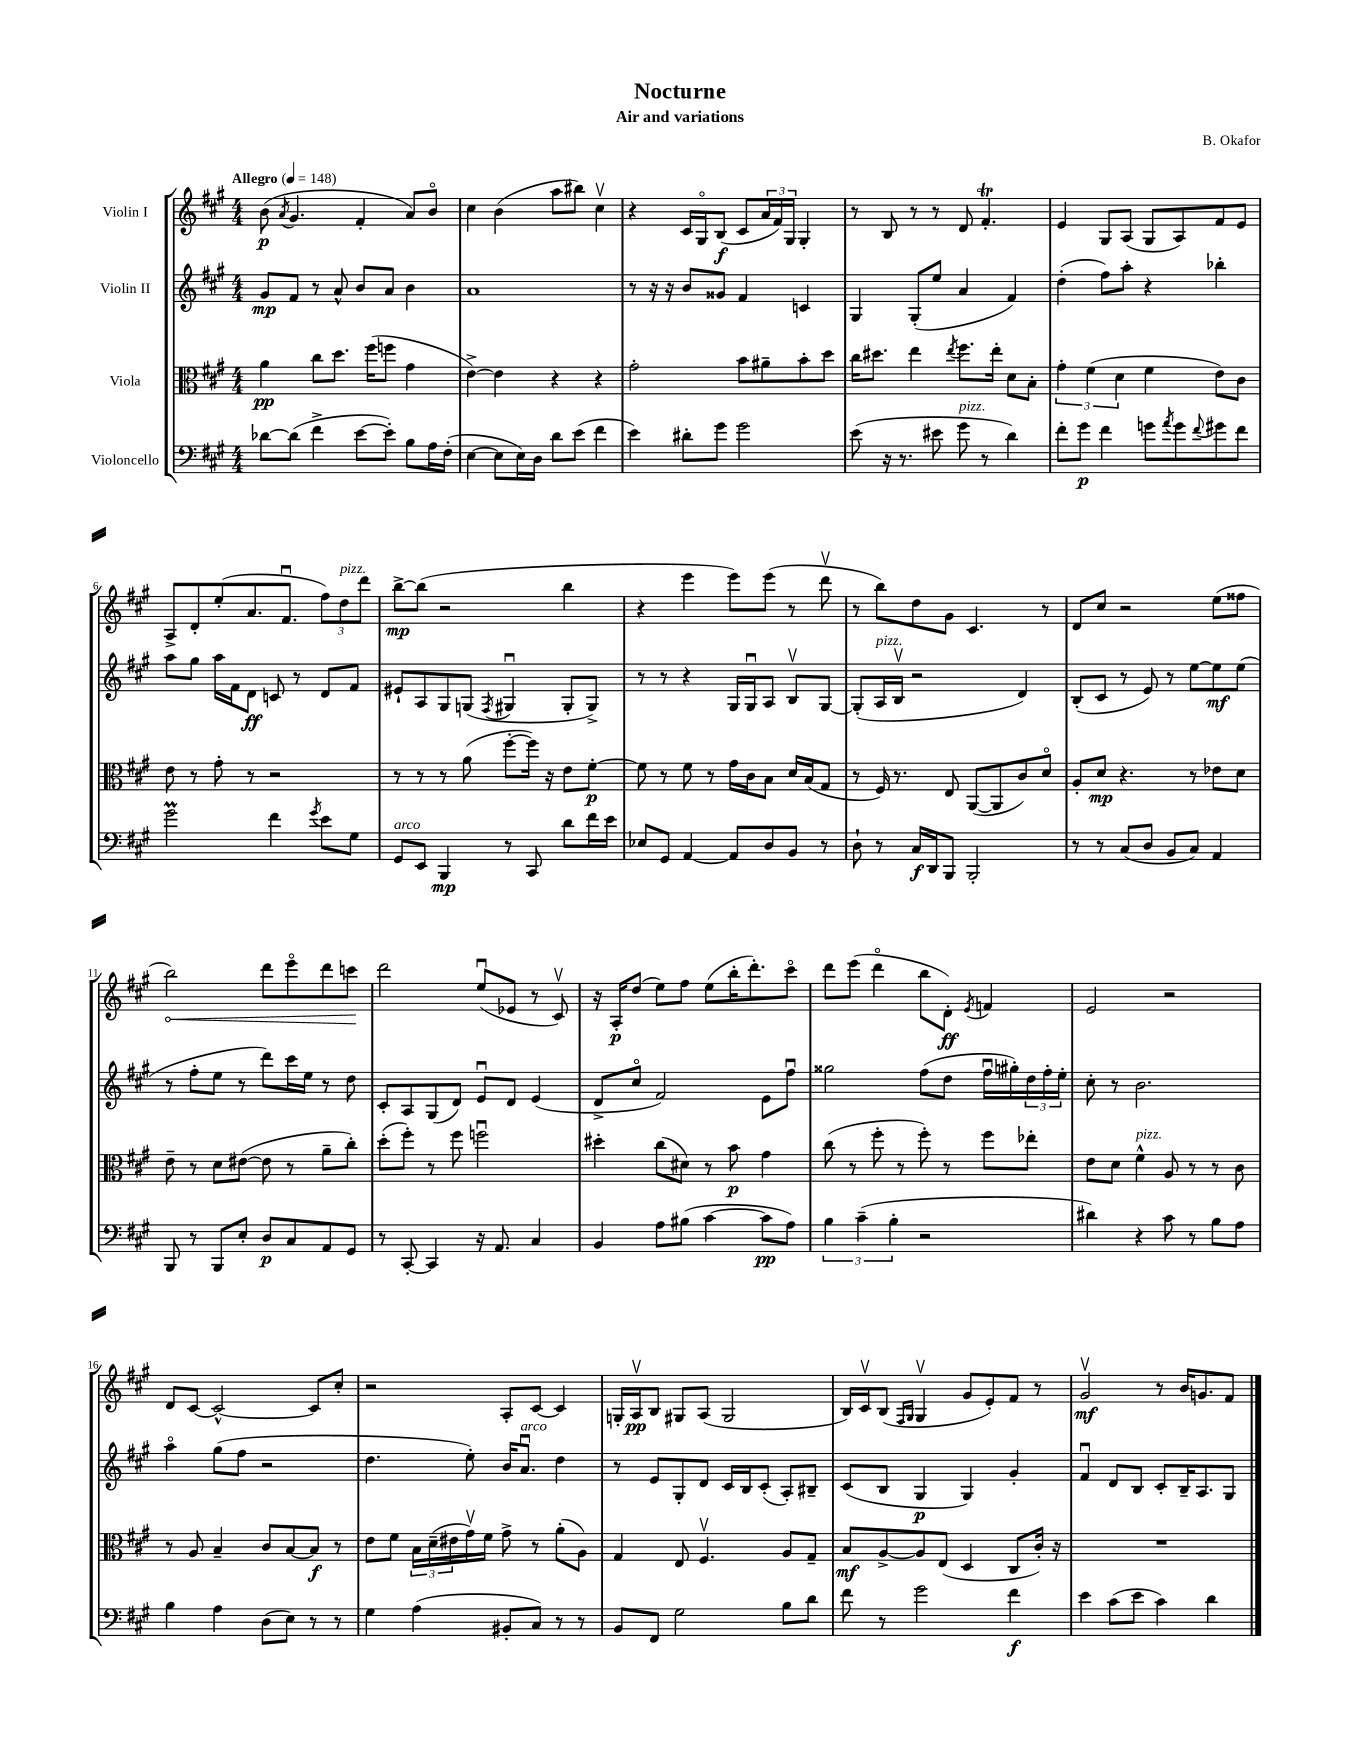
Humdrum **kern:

**kern	**dynam	**kern	**dynam	**kern	**dynam	**kern	**dynam
*part4	*part4	*part3	*part3	*part2	*part2	*part1	*part1
*staff4	*staff4	*staff3	*staff3	*staff2	*staff2	*staff1	*staff1
*I"Violoncello	*	*I"Viola	*	*I"Violin II	*	*I"Violin I	*
*clefF4	*	*clefC3	*	*clefG2	*	*clefG2	*
*k[f#c#g#]	*	*k[f#c#g#]	*	*k[f#c#g#]	*	*k[f#c#g#]	*
*M4/4	*	*M4/4	*	*M4/4	*	*M4/4	*
*MM148	*	*MM148	*	*MM148	*	*MM148	*
=1	=1	=1	=1	=1	=1	=1	=1
!	!	!	!	!	!	!LO:TX:a:B:t=Allegro	!
[8d-X\L	.	4a\	pp	8g#/L	mp	(8b\	p
.	.	.	.	.	.	8qa/	.
(8d-\J]	.	.	.	8f#/J	.	4.g#/	.
4f#^\	.	8cc#\L	.	8r	.	.	.
.	.	8.dd\J	.	8a^^/	.	.	.
[8e\L	.	.	.	8b/L	.	4f#'/	.
.	.	(16ff#\KL	.	.	.	.	.
8e'\J])	.	8ffn\J	.	8a/J	.	.	.
8B\L	.	4g#\	.	4b\	.	8a/L)	.
16A\L	.	.	.	.	.	8b/J	.
(16F#'\JJ	.	.	.	.	.	.	.
=2	=2	=2	=2	=2	=2	=2	=2
[4E\	.	[4e^\)	.	1a	.	4cc#\	.
8E\L]	.	4e\]	.	.	.	(4b\	.
16E\L)	.	.	.	.	.	.	.
16D\JJ	.	.	.	.	.	.	.
8d\L	.	4r	.	.	.	8aa\L	.
(8e\J	.	.	.	.	.	8bb#X\J)	.
4f#\	.	4r	.	.	.	4cc#v\	.
=3	=3	=3	=3	=3	=3	=3	=3
4e\)	.	2g#'\	.	8r	.	4r	.
.	.	.	.	16r	.	.	.
.	.	.	.	16r	.	.	.
8d#X'\L	.	.	.	8b/L	.	16c#/LL	.
.	.	.	.	.	.	16G#/J	.
8g#\J	.	.	.	8g##X/J	.	(8B/J	f
2g#\	.	8b\L	.	4f#/	.	8c#/L	.
.	.	8a#X~\	.	.	.	24a/L	.
.	.	.	.	.	.	24f#/)	.
.	.	.	.	.	.	24G#/JJ	.
.	.	8b'\	.	4cn/	.	4G#'/	.
.	.	8dd\J	.	.	.	.	.
=4	=4	=4	=4	=4	=4	=4	=4
(8e\	.	16cc#\KL	.	4G#/	.	8r	.
.	.	8.dd#X\J	.	.	.	.	.
16r	.	.	.	.	.	8B/	.
8.r	.	.	.	.	.	.	.
.	.	4ee\	.	(8G#'/L	.	8r	.
8e#X\	.	.	.	8ee/J	.	8r	.
.	.	8qee/	.	.	.	.	.
!LO:TX:a:i:t=pizz.	!	!	!	!	!	!	!
8g#\	.	8.ff#\L	.	4a/	.	8d/	.
8r	.	.	.	.	.	4.f#T'/	.
.	.	16ee'\Jk	.	.	.	.	.
4d\)	.	8d\L	.	4f#/)	.	.	.
.	.	8B'\J	.	.	.	.	.
=5	=5	=5	=5	=5	=5	=5	=5
8f#'\L	.	6g#'\	.	(4dd'\	.	4e/	.
8g#\J	p	.	.	.	.	.	.
.	.	(6f#\	.	.	.	.	.
4f#\	.	.	.	8ff#\L)	.	8G#/L	.
.	.	6d\	.	.	.	.	.
.	.	.	.	8aa'\J	.	(8A/J	.
8gn\L	.	4f#\	.	4r	.	8G#/L	.
8qa/	.	.	.	.	.	.	.
8g\	.	.	.	.	.	8A/)	.
8qqf#/	.	.	.	.	.	.	.
8g#X\	.	8e\L)	.	4bb-X'\	.	8f#/	.
8f#\J	.	8c#\J	.	.	.	8e/J	.
!!LO:LB:g=z
=6	=6	=6	=6	=6	=6	=6	=6
2g#m\	.	8e\	.	8aa\L	.	8A^/L	.
.	.	8r	.	8gg#\J	.	8d'/	.
.	.	8g#'\	.	16aa\LL	.	(8ee'/	.
.	.	.	.	16f#\J	.	.	.
.	.	8r	.	8d\J	ff	8.a/	.
4f#\	.	2r	.	8cn/	.	.	.
.	.	.	.	.	.	8.f#u/J	.
.	.	.	.	8r	.	.	.
8qg#/	.	.	.	.	.	.	.
8e\L	.	.	.	8d/L	.	12ff#\L)	.
!	!	!	!	!	!	!LO:TX:a:i:t=pizz.	!
.	.	.	.	.	.	12dd\	.
8G#\J	.	.	.	8f#/J	.	.	.
.	.	.	.	.	.	12ddd\J	.
=7	=7	=7	=7	=7	=7	=7	=7
!LO:TX:a:i:t=arco	!	!	!	!	!	!	!
8GG#/L	.	8r	.	8e#X`/L	.	[8bb^\L	mp
8EE/J	.	8r	.	8A/	.	(8bb\J]	.
4BBB/	mp	8r	.	8G#/	.	2r	.
.	.	(8a\	.	(8Gn/J	.	.	.
.	.	.	.	8qF#/	.	.	.
8r	.	[8ff#'\L	.	4G#Xu/	.	.	.
8CC#/	.	16ff#\Jk])	.	.	.	.	.
.	.	16r	.	.	.	.	.
8d\L	.	8e\L	.	8G#'/L	.	4bb\	.
16f#\L	.	[8f#'\J	p	8G#^/J)	.	.	.
16e\JJ	.	.	.	.	.	.	.
=8	=8	=8	=8	=8	=8	=8	=8
8E-X/L	.	8f#\]	.	8r	.	4r	.
8GG#/J	.	8r	.	8r	.	.	.
[4AA/	.	8f#\	.	4r	.	4eee\	.
.	.	8r	.	.	.	.	.
8AA/L]	.	16g#\LL	.	16G#/LL	.	8eee\L)	.
.	.	16c#\J	.	16G#u/J	.	.	.
8D/	.	8B\J	.	8A/J	.	(8eee\J	.
8BB/J	.	16d/LL	.	8Bv/L	.	8r	.
.	.	(16B/J	.	.	.	.	.
8r	.	8G#/J	.	[8G#/J	.	8dddv\	.
=9	=9	=9	=9	=9	=9	=9	=9
8D`\	.	8r	.	(8G#'/L]	.	8r	.
!	!	!	!	!LO:TX:a:i:t=pizz.	!	!	!
8r	.	16F#/)	.	16A/L	.	8bb\L)	.
.	.	8.r	.	16Bv/JJ	.	.	.
16C#/LL	f	.	.	2r	.	8dd\	.
16DD/J	.	.	.	.	.	.	.
8BBB/J	.	8E/	.	.	.	8g#\J	.
2BBB'/	.	([8AA/L	.	.	.	4.c#/	.
.	.	8AA/]	.	.	.	.	.
.	.	8c#/)	.	4d/)	.	.	.
.	.	8d/J	.	.	.	8r	.
=10	=10	=10	=10	=10	=10	=10	=10
8r	.	8A'/L	.	(8B'/L	.	8d/L	.
8r	.	8d/J	mp	8c#/J	.	8cc#/J	.
(8C#/L	.	4.r	.	8r	.	2r	.
8D/J	.	.	.	8e/)	.	.	.
8BB/L	.	.	.	8r	.	.	.
8C#/J)	.	8r	.	[8ee\L	.	.	.
4AA/	.	8e-X\L	.	8ee\]	mf	(8ee\L	.
.	.	8d\J	.	(8ee\J	.	8ff##X\J	.
!!LO:LB:g=z
=11	=11	=11	=11	=11	=11	=11	=11
!	!	!	!	!	!	!	!LO:HP:b
8BBB/	.	8e~\	.	8r	.	2bb\)	<
8r	.	8r	.	8ff#'\L	.	.	.
8BBB/L	.	8d\L	.	8ee\J	.	.	.
8E'/J	.	([8e#X\J	.	8r	.	.	.
8D/L	p	8e#\]	.	8ddd\L)	.	8ddd\L	.
8C#/	.	8r	.	16ccc#\L	.	8eee\	.
.	.	.	.	16ee\JJ	.	.	.
8AA/	.	8a~\L	.	8r	.	8ddd\	.
8GG#/J	.	8cc#'\J)	.	8dd\	.	8cccn\J	.
.	.	.	.	.	.	.	[
=12	=12	=12	=12	=12	=12	=12	=12
8r	.	(8dd'\L	.	8c#'/L	.	2ddd\	.
[8CC#'/	.	8ff#'\J)	.	8A/	.	.	.
4CC#/]	.	8r	.	(8G#/	.	.	.
.	.	8ff#\	.	8d/J)	.	.	.
16r	.	2ffnu\	.	8eu/L	.	(8eeu/L	.
8.AA/	.	.	.	.	.	.	.
.	.	.	.	8d/J	.	8e-X/J	.
4C#/	.	.	.	(4e/	.	8r	.
.	.	.	.	.	.	8c#v/)	.
=13	=13	=13	=13	=13	=13	=13	=13
4BB/	.	4dd#X'\	.	8d^/L	.	16r	.
.	.	.	.	.	.	16A'/KL	p
.	.	.	.	8cc#/J	.	(8dd/J	.
8A\L	.	(8cc#\L	.	2f#/)	.	8ee\L)	.
(8B#X\J	.	8d#X\J)	.	.	.	8ff#\J	.
[4c#\	.	8r	.	.	.	(8ee\L	.
.	.	8b\	p	.	.	16bb'\K	.
.	.	.	.	.	.	8.ddd'\)	.
8c#\L]	pp	4g#\	.	8e\L	.	.	.
8A\J)	.	.	.	8ff#u\J	.	8ccc#\J	.
=14	=14	=14	=14	=14	=14	=14	=14
6B\	.	(8cc#\	.	2gg##X\	.	8ddd\L	.
.	.	8r	.	.	.	(8eee\J	.
(6c#~\	.	.	.	.	.	.	.
.	.	8ff#'\	.	.	.	4ddd\	.
6B'\	.	.	.	.	.	.	.
.	.	8r	.	.	.	.	.
2r	.	8ff#'\)	.	(8ff#\L	.	8bb\L	.
.	.	8r	.	8dd\J	.	8d'\J)	ff
.	.	.	.	.	.	8qe/	.
.	.	8ff#\L	.	16ff#u\LL	.	4fn/	.
.	.	.	.	16gg#X'\)	.	.	.
.	.	8ee-X'\J	.	24dd\	.	.	.
.	.	.	.	24ff#'\	.	.	.
.	.	.	.	24ee'\JJ	.	.	.
=15	=15	=15	=15	=15	=15	=15	=15
4d#X\)	.	8e\L	.	8cc#'\	.	2e/	.
.	.	8d\J	.	8r	.	.	.
!	!	!LO:TX:a:i:t=pizz.	!	!	!	!	!
4r	.	4f#^^\	.	2.b\	.	.	.
8c#\	.	8A/	.	.	.	2r	.
8r	.	8r	.	.	.	.	.
8B\L	.	8r	.	.	.	.	.
8A\J	.	8c#\	.	.	.	.	.
!!LO:LB:g=z
=16	=16	=16	=16	=16	=16	=16	=16
4B\	.	8r	.	4aa\	.	8d/L	.
.	.	8A/	.	.	.	[8c#/J	.
4A\	.	4B~/	.	(8gg#\L	.	2c#^^/_	.
.	.	.	.	8ff#\J	.	.	.
(8D\L	.	8c#/L	.	2r	.	.	.
8E\J)	.	[8B/	.	.	.	.	.
8r	.	8B/J]	f	.	.	8c#/L]	.
8r	.	8r	.	.	.	8cc#'/J	.
=17	=17	=17	=17	=17	=17	=17	=17
4G#\	.	8e\L	.	4.dd\	.	2r	.
.	.	8f#\J	.	.	.	.	.
(4A\	.	24B\LL	.	.	.	.	.
.	.	(24d~\	.	.	.	.	.
.	.	24e#X\	.	.	.	.	.
.	.	16g#v\)	.	8ee'\)	.	.	.
.	.	16f#\JJ	.	.	.	.	.
8BB#X'/L	.	8g#^\	.	16b/KL	.	8A'/L	.
!	!	!	!	!LO:TX:a:i:t=arco	!	!	!
.	.	.	.	8.au/J	.	.	.
8C#/J)	.	8r	.	.	.	[8c#/J	.
8r	.	(8a'\L	.	4dd\	.	4c#/]	.
8r	.	8A\J)	.	.	.	.	.
=18	=18	=18	=18	=18	=18	=18	=18
8BB/L	.	4G#/	.	8r	.	16Gn'/LL	.
.	.	.	.	.	.	16Av/J	pp
8FF#/J	.	.	.	8e/L	.	8B/J	.
2G#\	.	8E/	.	8G#'/	.	8G#X/L	.
.	.	4.F#v/	.	8d/J	.	(8A/J	.
.	.	.	.	16c#/LL	.	2G#/	.
.	.	.	.	16B/J	.	.	.
.	.	.	.	(8c#'/J	.	.	.
8B\L	.	8A/L	.	8A'/L)	.	.	.
8d\J	.	8G#~/J	.	8B#X~/J	.	.	.
=19	=19	=19	=19	=19	=19	=19	=19
8f#\	.	8B/L	mf	(8c#/L	.	16B/LL)	.
.	.	.	.	.	.	16c#v/J	.
8r	.	[8A^/	.	8B/J	.	(8B/J	.
.	.	.	.	.	.	16qqF#/LL	.
.	.	.	.	.	.	16qqG#/JJ	.
2g#\	.	8A/]	.	4G#/	p	4G#v/	.
.	.	(8E/J	.	.	.	.	.
.	.	4D/	.	4G#/)	.	8g#/L	.
.	.	.	.	.	.	8e'/)	.
4f#\	f	8C#/L	.	4g#'/	.	8f#/J	.
.	.	16c#'/Jk)	.	.	.	8r	.
.	.	16r	.	.	.	.	.
=20	=20	=20	=20	=20	=20	=20	=20
4e\	.	1r	.	4f#u/	.	2g#v/	mf
(8c#\L	.	.	.	8d/L	.	.	.
8e\J	.	.	.	8B/J	.	.	.
4c#\)	.	.	.	8c#'/L	.	8r	.
.	.	.	.	16B~/K	.	16b/KL	.
.	.	.	.	8.A/	.	8.gn/	.
4d\	.	.	.	.	.	.	.
.	.	.	.	8G#/J	.	8f#/J	.
==	==	==	==	==	==	==	==
*-	*-	*-	*-	*-	*-	*-	*-
